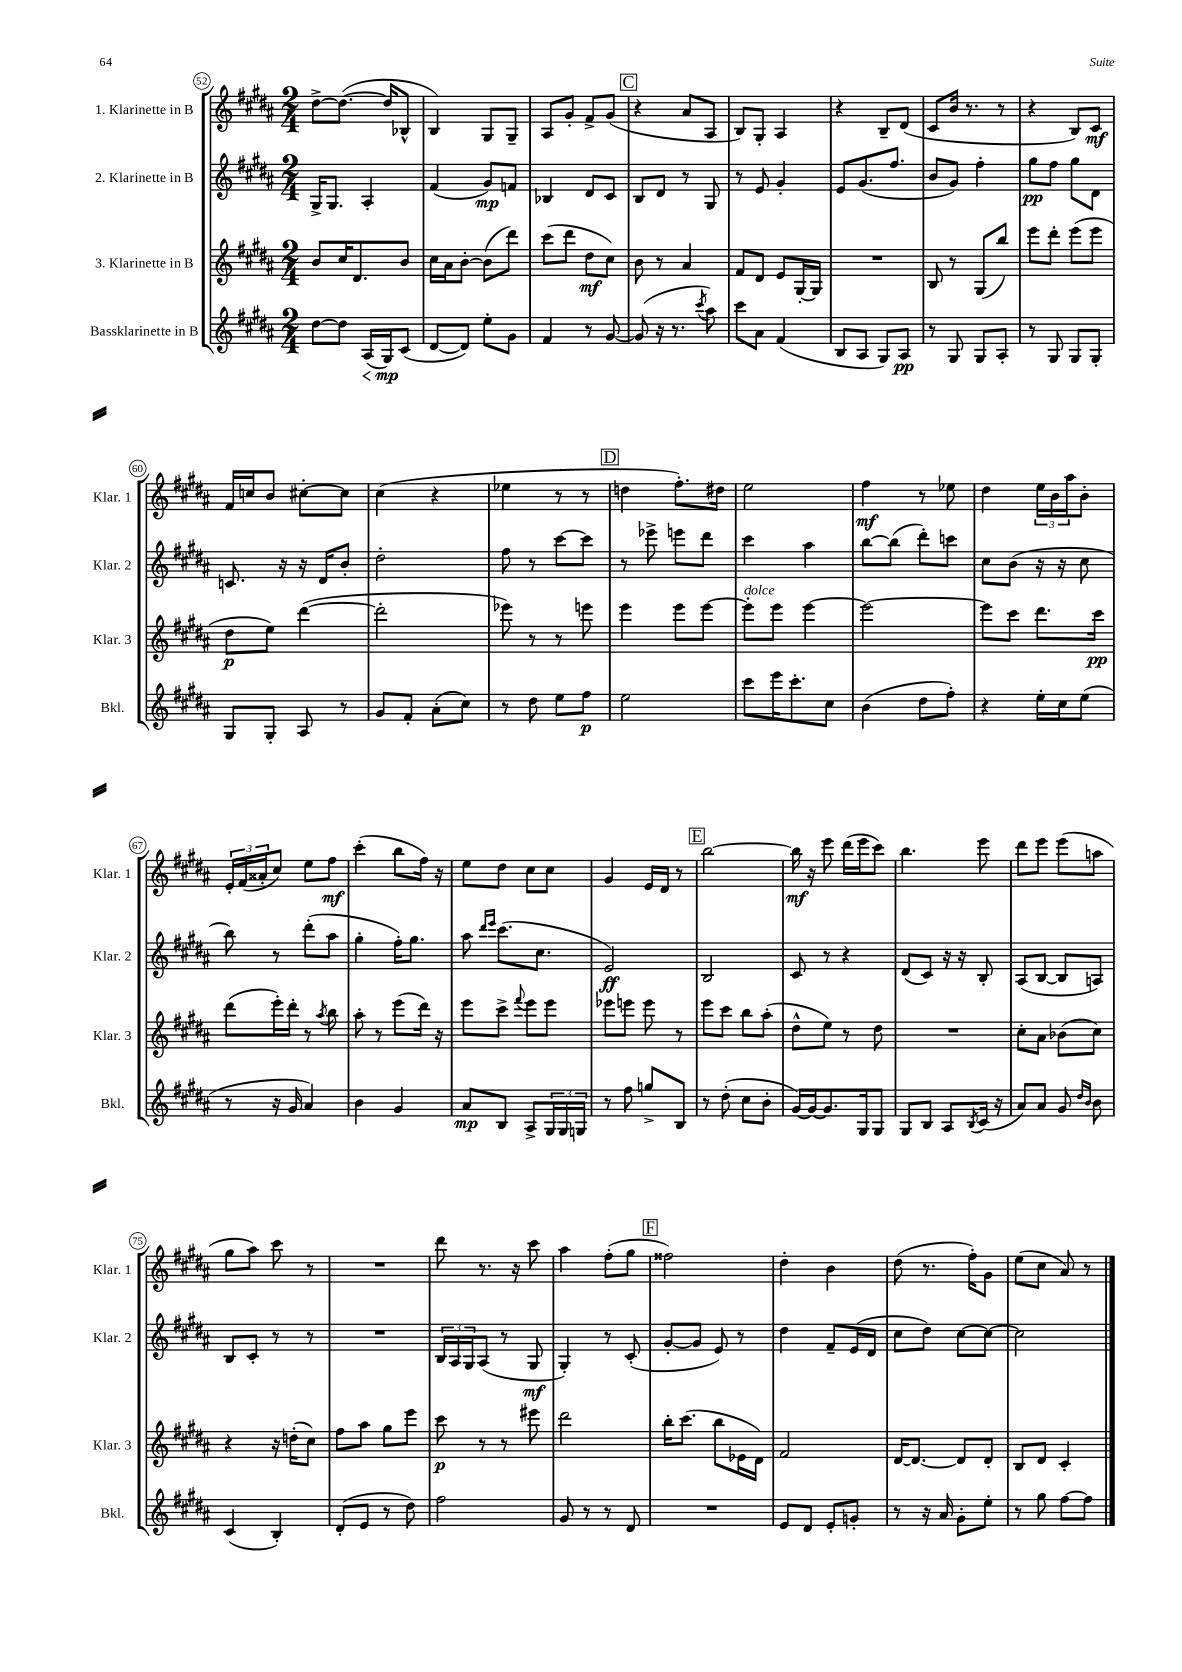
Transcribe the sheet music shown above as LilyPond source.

<<
\new StaffGroup <<
\new Staff = "s0" \with { instrumentName = "1. Klarinette in B" shortInstrumentName = "Klar. 1" } {
    \clef treble \key b \major \numericTimeSignature \time 2/4
    dis''8~-> dis''8.~( dis''16 bes8-^ |
    b4) gis8 gis8-- |
    ais8 gis'8-. fis'8-> gis'8( |
    \mark \markup { \box "C" } r4 ais'8 ais8 |
    b8) gis8-. ais4 |
    r4 b8-- dis'8( |
    cis'8 b'16 r8. r8 |
    r4 b8) cis'8\mf |
    fis'16 c''16 b'8 cis''8~-. cis''8 |
    cis''4( r4 |
    ees''4 r8 r8 |
    \mark \markup { \box "D" } d''4 fis''8.-.) dis''16 |
    e''2 |
    fis''4\mf r8 ees''8 |
    dis''4 \tuplet 3/2 { e''16 b'16 ais''16 } b'8-. |
    \tuplet 3/2 { e'16-. fis'16( aisis'16-. } cis''8) e''8 fis''8\mf |
    cis'''4-.( b''8 fis''16) r16 |
    e''8 dis''8 cis''8 cis''8 |
    gis'4 e'16 dis'16 r8 |
    \mark \markup { \box "E" } b''2~ |
    b''16\mf r16 e'''8 dis'''16( e'''16 cis'''8) |
    b''4. e'''8 |
    dis'''8 e'''8 e'''8( a''8 |
    gis''8 ais''8) cis'''8 r8 |
    R2 |
    dis'''8 r8. r16 cis'''8 |
    ais''4 fis''8-.( gis''8 |
    \mark \markup { \box "F" } fisis''2) |
    dis''4-. b'4 |
    dis''8( r8. fis''16-.) gis'8 |
    e''8( cis''8 ais'8) r8 \bar "|." |
}
\new Staff = "s1" \with { instrumentName = "2. Klarinette in B" shortInstrumentName = "Klar. 2" } {
    \clef treble \key b \major \numericTimeSignature \time 2/4
    gis16-> gis8. ais4-. |
    fis'4( gis'8\mp) f'8 |
    bes4 dis'8 cis'8 |
    \mark \markup { \box "C" } b8 dis'8 r8 gis8 |
    r8 e'8 gis'4-. |
    e'8 gis'8.( fis''8. |
    b'8 gis'8) fis''4-. |
    gis''8\pp fis''8 gis''8 dis'8 |
    c'8. r16 r16 dis'16 b'8-. |
    dis''2-. |
    fis''8 r8 cis'''8~ cis'''8 |
    \mark \markup { \box "D" } r8 ees'''8-> e'''8 dis'''8 |
    cis'''4 ais''4 |
    b''8~ b''8( dis'''8-.) c'''8 |
    cis''8 b'8( r16 r16 cis''8 |
    b''8) r8 dis'''8-.( ais''8 |
    gis''4-. fis''16-.) gis''8. |
    ais''8 \grace { dis'''16 e'''16 } cis'''8.( cis''8. |
    e'2\ff) |
    \mark \markup { \box "E" } b2 |
    cis'8 r8 r4 |
    dis'8( cis'8) r16 r16 b8-. |
    ais8( b8~ b8 a8) |
    b8 cis'8-. r8 r8 |
    R2 |
    \tuplet 3/2 { b16 ais16 gis16 } ais8( r8 gis8\mf |
    gis4-.) r8 cis'8-.( |
    \mark \markup { \box "F" } gis'8~-. gis'8 e'8) r8 |
    dis''4 fis'8-- e'16( dis'16 |
    cis''8 dis''8) cis''8~ cis''8~ |
    cis''2 \bar "|." |
}
\new Staff = "s2" \with { instrumentName = "3. Klarinette in B" shortInstrumentName = "Klar. 3" } {
    \clef treble \key b \major \numericTimeSignature \time 2/4
    b'8 cis''16 dis'8. b'8 |
    cis''16 ais'16 b'8~-. b'8( dis'''8) |
    cis'''8( dis'''8 dis''8\mf cis''8) |
    \mark \markup { \box "C" } b'8 r8 ais'4 |
    fis'8 dis'8 e'8 gis16~-. gis16 |
    R2 |
    b8 r8 gis8( b''8) |
    e'''8 dis'''8-. e'''8( e'''8 |
    dis''8\p e''8) dis'''4~( |
    dis'''2-. |
    ees'''8) r8 r8 e'''8 |
    \mark \markup { \box "D" } e'''4 e'''8 e'''8~ |
    e'''8-.^\markup { \italic "dolce" } e'''8 e'''4~ |
    e'''2~ |
    e'''8 cis'''8 dis'''8. cis'''16\pp |
    dis'''8( e'''16-.) dis'''16-. r8 \acciaccatura { ais''8 } b''8 |
    ais''8-. r8 e'''8( dis'''16) r16 |
    e'''8 cis'''8-> \appoggiatura { fis'''8 } e'''8 e'''8 |
    ees'''8 e'''8 e'''8 r8 |
    \mark \markup { \box "E" } e'''8 cis'''8 b''8 ais''8-.( |
    dis''8-^ e''8) r8 dis''8 |
    R2 |
    cis''8-. ais'8 bes'8( cis''8) |
    r4 r16 d''16-.( cis''8) |
    fis''8 ais''8 gis''8 e'''8 |
    cis'''8\p r8 r8 eis'''8 |
    dis'''2 |
    \mark \markup { \box "F" } b''16-. cis'''8.( b''8 ees'16 dis'16) |
    fis'2 |
    dis'16~ dis'8.~ dis'8 dis'8-. |
    b8 dis'8 cis'4-. \bar "|." |
}
\new Staff = "s3" \with { instrumentName = "Bassklarinette in B" shortInstrumentName = "Bkl." } {
    \clef treble \key b \major \numericTimeSignature \time 2/4
    dis''8~ dis''8 ais16\<( gis16\mp\!) cis'8( |
    dis'8~ dis'8) e''8-. gis'8 |
    fis'4 r8 gis'8~ |
    \mark \markup { \box "C" } gis'8( r16 r8. \acciaccatura { cis'''8 } ais''8) |
    cis'''8 ais'8 fis'4( |
    b8 ais8 gis8) ais8\pp |
    r8 gis8 gis8 ais8-. |
    r8 gis8 gis8 gis8-. |
    gis8 gis8-. ais8 r8 |
    gis'8 fis'8-. ais'8-.( cis''8) |
    r8 dis''8 e''8 fis''8\p |
    \mark \markup { \box "D" } e''2 |
    cis'''8 e'''16 cis'''8.-. cis''8 |
    b'4( dis''8 fis''8-.) |
    r4 e''16-. cis''16 e''8( |
    r8 r16 gis'16 ais'4) |
    b'4 gis'4 |
    ais'8\mp b8 ais8-> \tuplet 3/2 { gis16 gis16 g16 } |
    r8 fis''8 g''8-> b8 |
    \mark \markup { \box "E" } r8 dis''8-.( cis''8 b'8-. |
    gis'16~) gis'16~ gis'8. gis16 gis8 |
    gis8 b8 ais8 \acciaccatura { b8 } cis'16( r16 |
    ais'8) ais'8 gis'8 \grace { dis''16 b'16 } b'8 |
    cis'4( b4-.) |
    dis'8-.( e'8 r8 dis''8) |
    fis''2 |
    gis'8 r8 r8 dis'8 |
    \mark \markup { \box "F" } R2 |
    e'8 dis'8 e'8-. g'8-. |
    r8 r16 ais'16 gis'8-. e''8-. |
    r8 gis''8 fis''8~ fis''8 \bar "|." |
}
>>
>>
\layout { \context { \Score currentBarNumber = #52 \override BarNumber.stencil = #(make-stencil-circler 0.1 0.3 ly:text-interface::print) } }
